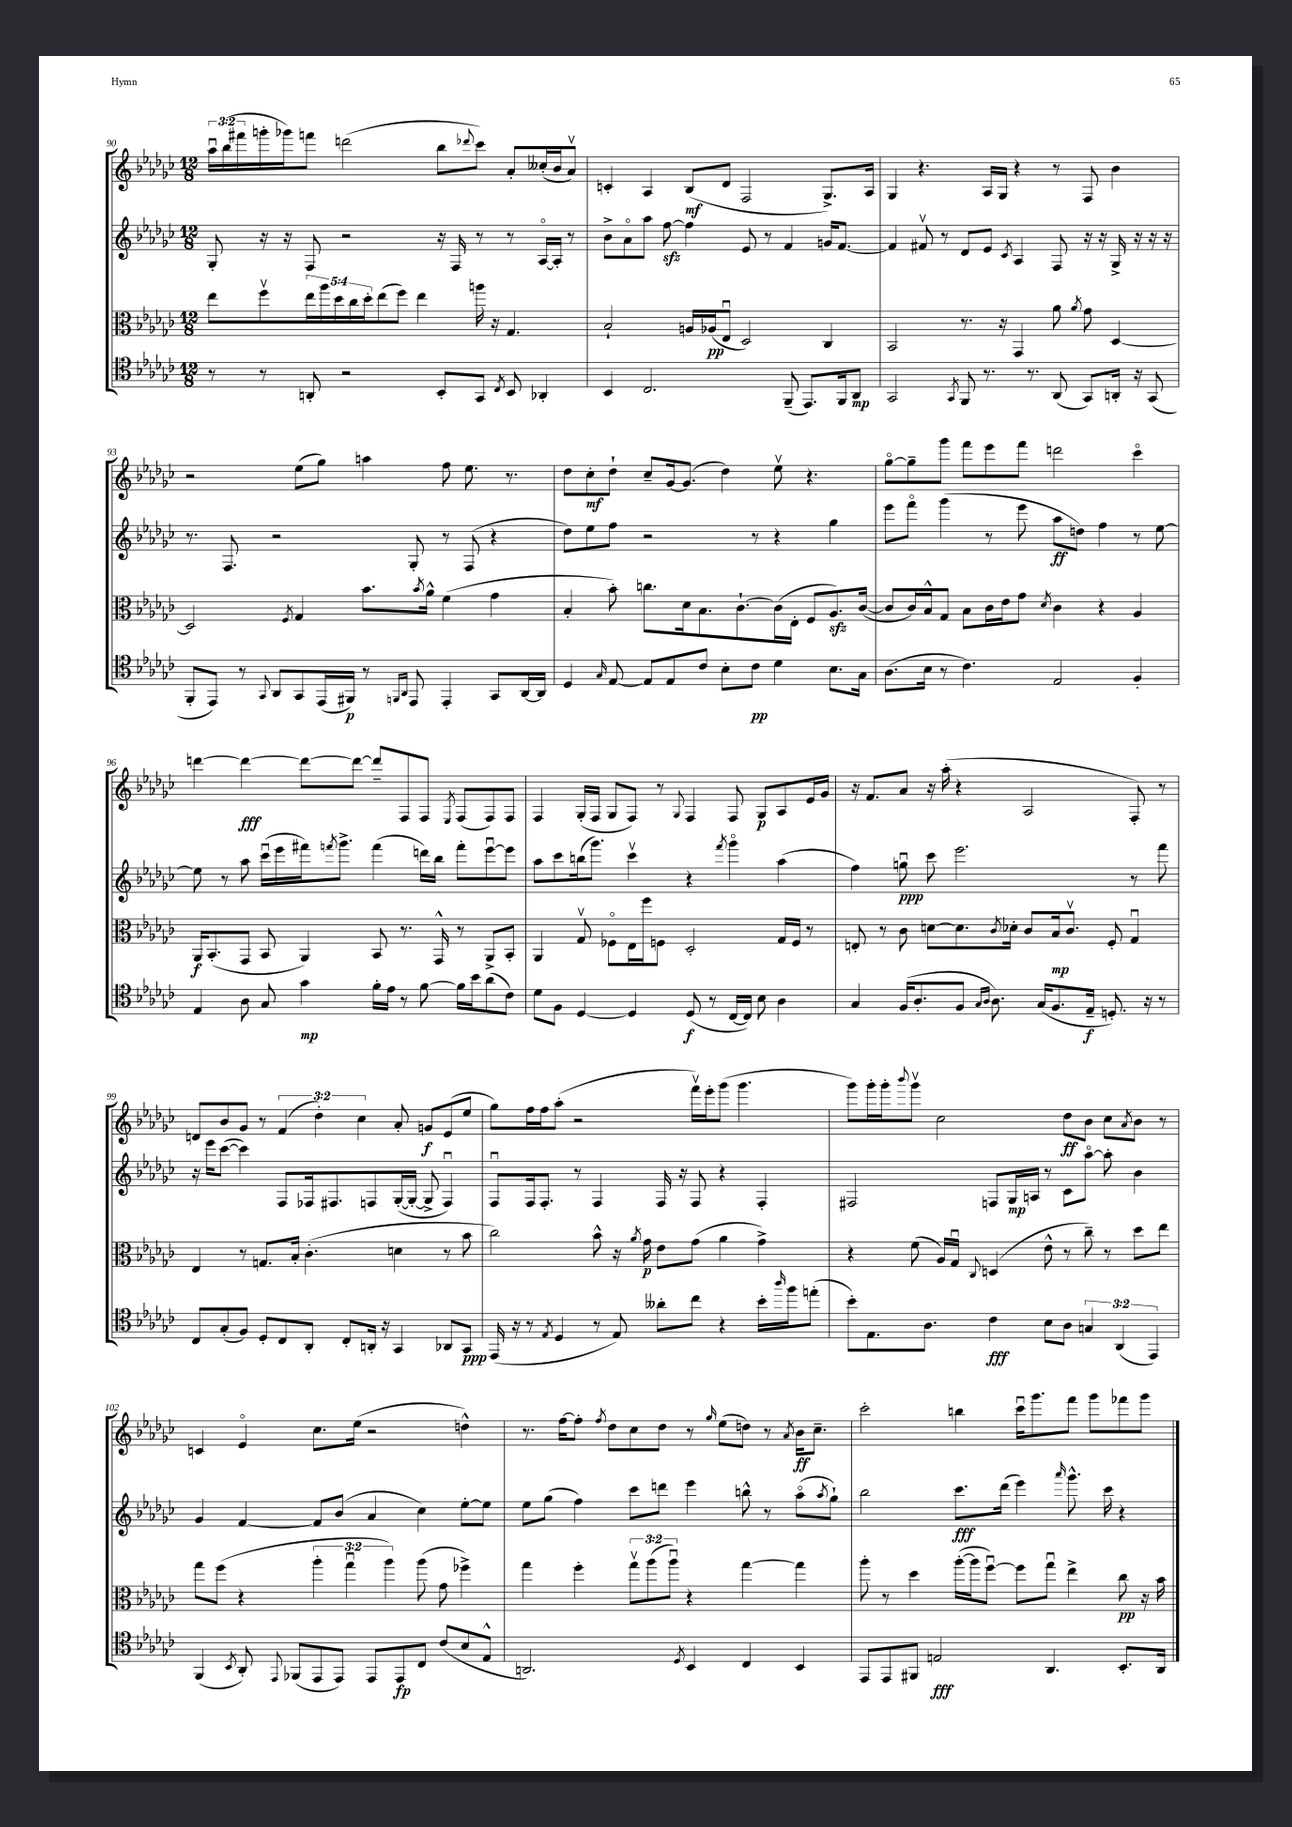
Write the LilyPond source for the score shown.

<<
\new StaffGroup <<
\new Staff = "s0" {
    \clef treble \key ges \major \numericTimeSignature \time 12/8 \override Staff.TupletNumber.text = #tuplet-number::calc-fraction-text
    \tuplet 3/2 { aes''16\downbow bes''16( fis'''16 } g'''16-. ges'''16) f'''8 d'''2( bes''8 \appoggiatura { des'''8 } ces'''8) aes'8-. ceses''16-.( bes'16 aes'8\upbow) |
    c'4-. aes4 bes8\mf( des'8 f2 ges8.->) aes16 |
    ges4 r4. aes16 ges16 r4 r8 f8 bes'4 |
    r2 ees''8( ges''8) a''4 f''8 ees''8. r8. |
    des''8 ces''8-.\mf des''8-! ces''8-- ges'16~ ges'8.( des''4) ees''8\upbow r4. |
    ges''8~\flageolet ges''8-- ges'''8 f'''8 ees'''8 f'''8 d'''2 ces'''4\flageolet |
    d'''4~ d'''4~\fff d'''8~ d'''8~ d'''8-- f8 f8 \acciaccatura { ees8 } f8( f8) f8 |
    f4 ges16-.( f16 ges8 f8) r8 \appoggiatura { ges8 } f4 f8 ges8\p aes8 ees'16 ges'16 |
    r16 f'8. aes'8 r16 aes''16-.( r4 aes2 f8-.) r8 |
    d'8 bes'8 ges'8 r8 \tuplet 3/2 { f'4( des''4-.) ces''4 } aes'8-. g'8\f ees'8( ees''8 |
    ges''8) f''16 f''16 aes''8-.( r2 f'''16\upbow) ees'''16-. ges'''8( ges'''4. |
    ges'''8) ges'''16-. ges'''16-. \appoggiatura { bes'''8 } ges'''8\upbow ces''2 des''8\ff bes'8 ces''8 \acciaccatura { aes'8 } bes'8 r8 |
    c'4 ees'4\flageolet ces''8. ees''16( r2 d''4-^) |
    r8. f''16~ f''8-. \acciaccatura { f''8 } des''8 ces''8 des''8 r8 \grace { ges''16 } ees''8( d''8) r8 \acciaccatura { aes'8 } bes'16\ff ces''8.-- |
    ces'''2-. b''4 ces'''16\downbow ges'''8. f'''8 ges'''8 fes'''8 ges'''8 \bar "|." |
}
\new Staff = "s1" {
    \clef treble \key ges \major \numericTimeSignature \time 12/8
    ges8-. r16 r16 f8 r2 r16 f16 r8 r8 aes16~\flageolet aes16-. r8 |
    bes'8-> aes'8\flageolet aes''8 f''8~\sfz f''4 ees'8 r8 f'4 g'16 f'8.~ |
    f'4 fis'8\upbow r8 des'8 ees'8 \acciaccatura { ces'8 } aes4 f8 r16 r16 ges16-> r16 r16 r16 |
    r8. f8. r2 ges8-. r8 f8( r4 |
    des''8) ees''8 f''8 r2 r8 r4 ges''4 |
    ees'''8 f'''8\flageolet ges'''4( r8 ees'''8 aes''8\ff d''8) f''4 r8 ees''8~ |
    ees''8 r8 aes''8 ces'''16\downbow( ees'''16 fis'''16) \acciaccatura { f'''8 } ges'''8.-> f'''4( d'''16) bes''16 f'''8-. ees'''8~\downbow ees'''8 |
    aes''8 ces'''8 b''16( ges'''8.) ces'''4\upbow r4 \acciaccatura { f'''8 } ges'''4\flageolet aes''4( |
    f''4) g''8\downbow\ppp ces'''8 ees'''2. r8 f'''8 |
    r16 ees'''16 ces'''8~( ces'''4) f8 fes16 fis8. f8 ges16~-.( ges16~-. ges8-> f4\downbow) |
    f8\downbow f16 f8.-. r8 f4 f16 r16 f8 r4 f4-. |
    fis2 f8 ges16\mp a16 r8 ces'8 aes''8~\flageolet aes''8-. bes'4 |
    ges'4 f'4~ f'8 bes'8( aes'4 ces''4) ees''8~-. ees''8 |
    ees''8 ges''8( f''4) ces'''8 d'''8 ees'''4 b''8-^ r8 aes''8\flageolet( \acciaccatura { aes''8 } ges''8-!) |
    bes''2 ces'''8.\fff des'''16( ees'''4) \grace { aes'''16 } ges'''8.-^ ces'''16 r4 \bar "|." |
}
\new Staff = "s2" {
    \clef alto \key ges \major \numericTimeSignature \time 12/8 \override Staff.TupletNumber.text = #tuplet-number::calc-fraction-text
    ees''8 f''8\upbow \tuplet 5/4 { ees''16 aes''16 des''16 ces''16 des''16-. } ees''8( f''8) ees''4 a''16 r16 ges4. |
    bes2-! a16 aes16\pp( ees8\downbow des2) ces4 |
    bes,2 r8. r16 ges,4 aes'8 \acciaccatura { aes'8 } ges'8 des4~ |
    des2 \acciaccatura { f8 } ges4 bes'8. \acciaccatura { bes'8 } aes'16-^ f'4( ges'4 |
    bes4-. bes'8-.) c''8. des'16 bes8. ces'8.~-! ces'16( ees16-. f8 aes8.\sfz) ces'16~( |
    ces'8 ces'16) bes16-^ ges8 bes8 ces'16 ees'16 ges'8 \acciaccatura { des'8 } ces'4 r4 aes4 |
    aes,16\f bes,8.-.( ges,8 bes,8 aes,4) bes,8 r8. ges,16-^ r8 aes,8-> bes,8-. |
    aes,4 ges8\upbow fes8\flageolet ees16 f''16 f8 des2-. ges16 f16 r8 |
    e8-. r8 ces'8 d'8~ d'8. \acciaccatura { ces'8 } des'16-. ces'8 bes16\mp ces'8.\upbow f8-. ges4\downbow |
    ees4 r8 g8. bes16-. ces'4.-.( d'4 r8 bes'8 |
    ces''2) bes'8-^ r16 \acciaccatura { aes'8 } ges'16\p ees'8 ges'8( aes'4 ges'4->) |
    r4 f'8( aes16) ges16\downbow \appoggiatura { ces8 } d4( ees'8-^ r8 ces''8--) r8 des''8 ees''8 |
    ges''8 f''8( r4 \tuplet 3/2 { aes''4-. ges''4\downbow aes''4) } aes''8( ges'8 fes''4->) |
    ges''4 f''4-. \tuplet 3/2 { ges''8\upbow aes''8( aes''8\downbow) } r4 ges''4~ ges''4 |
    aes''8-. r8 des''4 aes''16~-.( aes''16 f''8~\downbow) f''8 ges''8\downbow ees''4-> ces''8\pp r16 bes'16 \bar "|." |
}
\new Staff = "s3" {
    \clef tenor \key ges \major \numericTimeSignature \time 12/8 \override Staff.TupletNumber.text = #tuplet-number::calc-fraction-text
    r8 r8 a,8-. r2 bes,8-. ges,8 \acciaccatura { ces8 } bes,8 aes,4-. |
    bes,4 ces2. f,8--( ees,8.) f,16 aes,8\mp |
    ges,2 \acciaccatura { ges,8 } f,8 r8. r8. aes,8( ges,8) a,16-. r16 ges,8( |
    f,8-. ees,8) r8 \appoggiatura { ges,8 } aes,8 ges,8 ees,16( fis,16\p) r8 \grace { f,16 aes,16 } ees,8 ees,4-. ges,8 aes,16~ aes,16 |
    des4 \grace { ges16 } ees8~ ees8 ees8 ces'8 bes8-. ces'8\pp des'4 bes8. ges16 |
    aes8.( bes16 r8 ces'4.) ees2 f4-. |
    ees4 aes8 ges8 ges'4\mp f'16-. ees'16 r8 f'8~ f'16 bes'16 aes'8( ces'8) |
    des'8 f8 des4~ des4 des8\f( r8 ces16~ ces16) bes8 aes4 |
    ges4 f16( aes8.-. f8 \grace { ges16 aes16 } aes8.) ges16( f8. ees16--\f d8.-.) r16 r8 |
    ces8 ges8-.( f8) des8-. ces8 aes,8-. ces8-. a,16-. r16 ges,4 aes,8 ges,8\ppp |
    ees,16( r16 r8 \acciaccatura { ees8 } des4 r8 ees8) aeses'8-. ces''8 r4 bes'16-. \grace { aes''16 } f''16 e''8-.( |
    bes'8-.) ees8. aes8. ces'4\fff bes8 aes8 \tuplet 3/2 { g4 aes,4( ees,4) } |
    f,4( \acciaccatura { bes,8 } aes,8-.) \appoggiatura { ees,8 } fes,8( ees,8 ees,8) ees,8 ees,8\fp ces8 ces'8( bes8 ees8-^ |
    a,2.) \acciaccatura { des8 } bes,4 ces4 bes,4 |
    ees,8 ees,8 fis,8 e2\fff aes,4. bes,8.-. aes,16 \bar "|." |
}
>>
>>
\layout { \context { \Score currentBarNumber = #90 } }
